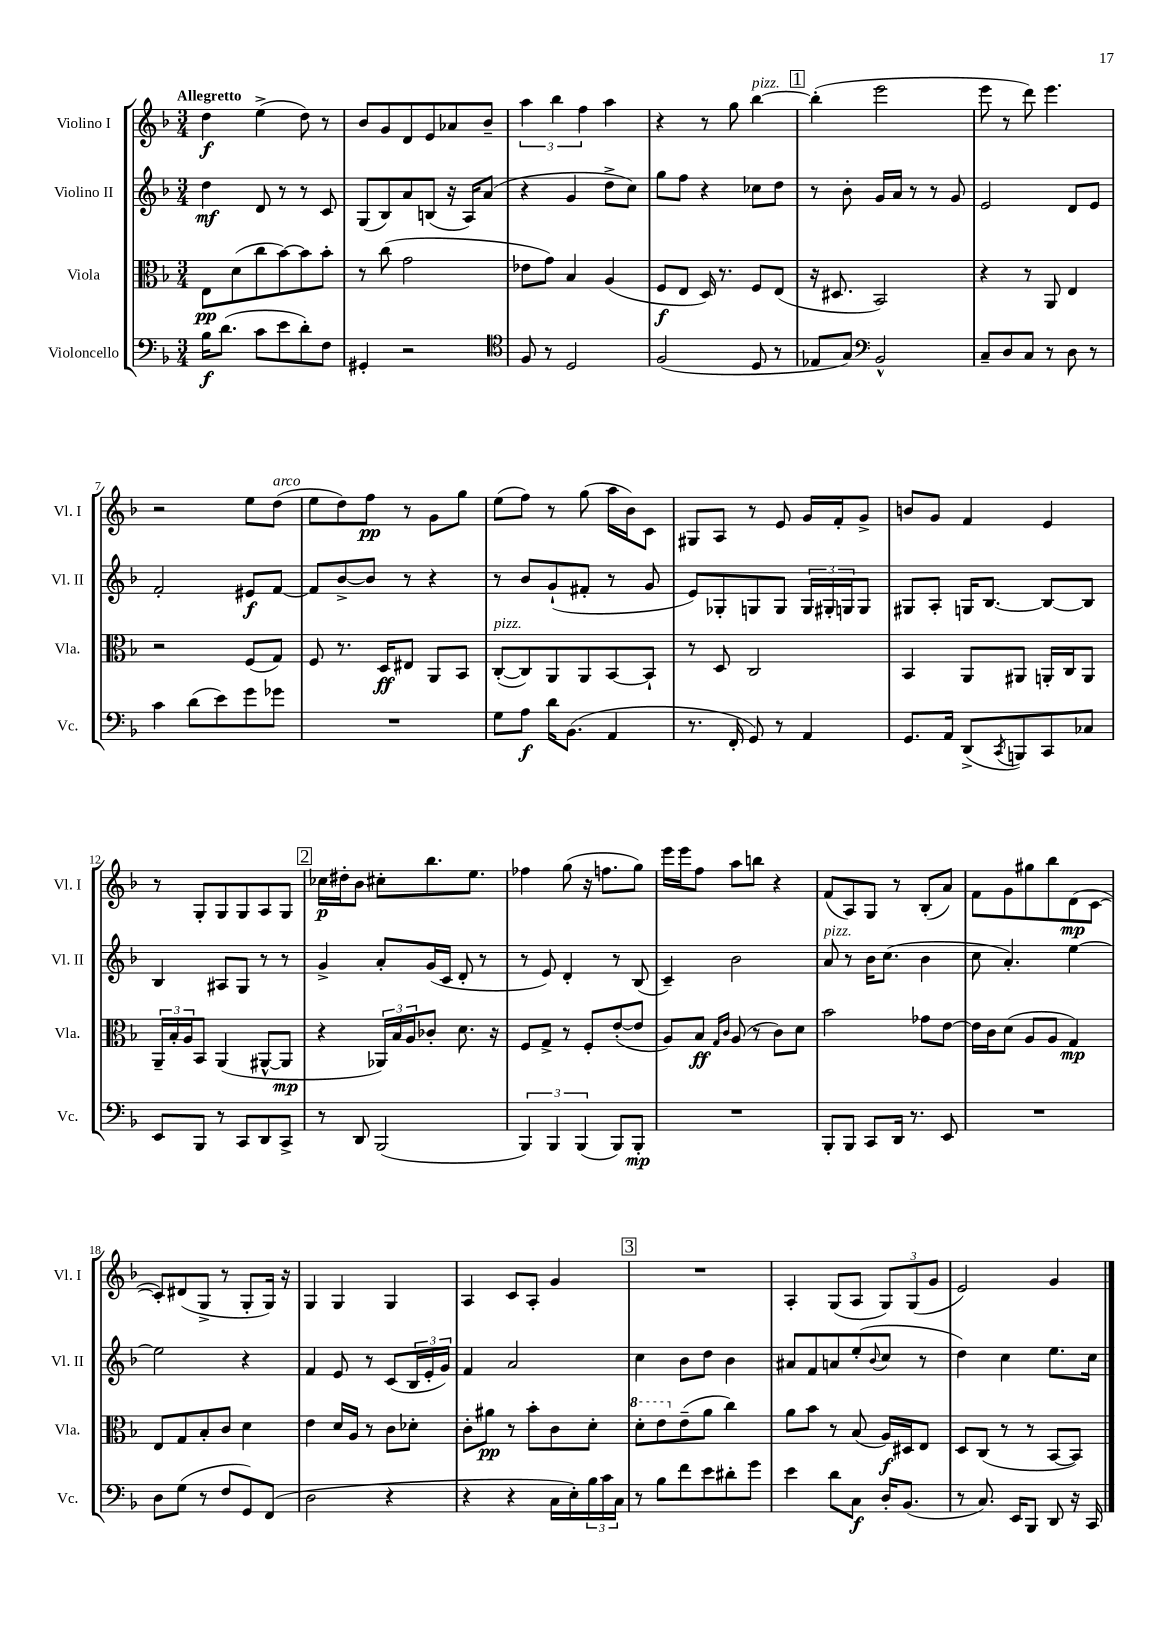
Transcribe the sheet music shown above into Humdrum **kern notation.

**kern	**kern	**kern	**kern
*staff4	*staff3	*staff2	*staff1
*clefF4	*clefC3	*clefG2	*clefG2
*k[b-]	*k[b-]	*k[b-]	*k[b-]
*M3/4	*M3/4	*M3/4	*M3/4
16B-	8E	4dd	4dd
(8.d	.	.	.
.	(8d	.	.
8c	8cc	8d	(4ee^
8e	[8b-)	8r	.
8d')	8b-]	8r	8dd)
8F	8b-'	8c	8r
=	=	=	=
4GG#'	8r	(8G	8b-
.	(8cc	8B-)	8g
2r	2g	8a	8d
.	.	(8B	8e
.	.	16r	8a-
.	.	16A)	.
.	.	(8a	8b-~
=	=	=	=
*clefC4	*	*	*
8F	8e-	4r	6aa
8r	8g)	.	.
.	.	.	6bb-
2D	4B-	4g	.
.	.	.	6ff
.	(4A	8dd^	4aa
.	.	8cc)	.
=	=	=	=
(2F	8F	8gg	4r
.	8E	8ff	.
.	16D)	4r	8r
.	8.r	.	.
.	.	.	8gg
8D	8F	8cc-	[4bb-
8r	(8E	8dd	.
=	=	=	=
8E-	16r	8r	(4bb-']
.	8.D#	.	.
8G)	.	8b-'	.
*clefF4	*	*	*
2BB-^^	2BB-)	16g	2eee
.	.	16a	.
.	.	8r	.
.	.	8r	.
.	.	8g	.
=	=	=	=
8C~	4r	2e	8eee
8D	.	.	8r
8C	8r	.	8ddd)
8r	8AA	.	4.eee
8D	4E	8d	.
8r	.	8e	.
=	=	=	=
4c	2r	2f'	2r
(8d	.	.	.
8e)	.	.	.
8g	(8F	8e#	8ee
8g-	8G)	[8f	(8dd
=	=	=	=
2.r	8F	8f]	8ee
.	8.r	[8b-^	8dd)
.	.	8b-]	8ff
.	16D	.	.
.	8E#	8r	8r
.	8AA	4r	8g
.	8BB-	.	8gg
=	=	=	=
8G	([8C'	8r	(8ee
8A	8C])	8b-	8ff)
16d	8AA	(8g`	8r
(8.BB-	.	.	.
.	8AA	8f#'	(8gg
4AA	[8BB-	8r	16aa
.	.	.	16b-)
.	8BB-`]	8g	8c
=	=	=	=
8.r	8r	8e)	8G#
.	8D	8G-'	8A
16FF'	.	.	.
8GG)	2C	8G	8r
8r	.	8G	8e
4AA	.	24G	16g
.	.	24G#'	.
.	.	.	16f'
.	.	24G	.
.	.	8G	8g^
=	=	=	=
8.GG	4BB-	8G#	8b
.	.	8A'	8g
16AA	.	.	.
(8DD^	8AA	16G	4f
.	.	[8.B-	.
8qCC	.	.	.
8BBB)	8AA#	.	.
8CC	16AA'	8B-_	4e
.	16C	.	.
8C-	8AA	8B-]	.
=	=	=	=
8EE	24AA~	4B-	8r
.	24B-'	.	.
.	24A	.	.
8BBB-	8BB-	.	8G'
8r	(4AA	8A#	8G
8CC	.	8G	8G
8DD	[8AA#^^	8r	8A
8CC^	8AA#]	8r	8G
=	=	=	=
8r	4r	4g^	16cc-
.	.	.	16dd#'
8DD	.	.	8b-
(2BBB-	24AA-)	8a'	8cc#'
.	24B-	.	.
.	24A	.	.
.	8c-'	(16g	8.bb-
.	.	16c	.
.	8.d	8d'	.
.	.	.	8.ee
.	.	8r	.
.	16r	.	.
=	=	=	=
6BBB-)	8F	8r	4ff-
.	8G^	8e)	.
6BBB-	.	.	.
.	8r	4d'	(8gg
(6BBB-	.	.	.
.	8F'	.	16r
.	.	.	8.ff
8BBB-)	([8e'	8r	.
8BBB-'	8e]	(8B-	8gg)
=	=	=	=
2.r	8A)	4c~)	16eee
.	.	.	16eee
.	8B-	.	8ff
.	16qqG	.	.
.	16qqc	.	.
.	(8A	2b-	8aa
.	8r	.	8bb
.	8c)	.	4r
.	8d	.	.
=	=	=	=
8BBB-'	2b-	8a	(8f
8BBB-	.	8r	8A)
8CC	.	16b-	8G
.	.	(8.cc	.
16DD	.	.	8r
8.r	.	.	.
.	8g-	4b-	(8B-'
8EE	[8e	.	8a)
=	=	=	=
2.r	16e]	8cc	8f
.	16c	.	.
.	(8d	4.a')	8g
.	8A	.	8gg#
.	8A	.	8bb-
.	4G)	[4ee	(8d
.	.	.	[8c
=	=	=	=
8D	8E	2ee]	8c'])
(8G	8G	.	(8d#
8r	8B-'	.	8G^
8F	8c	.	8r
8GG)	4d	4r	8G'
(8FF	.	.	16G)
.	.	.	16r
=	=	=	=
2D	4e	4f	4G
.	16d	8e	4G
.	16A	.	.
.	8r	8r	.
4r	8c	(8c	4G
.	8d-'	24B-	.
.	.	24e'	.
.	.	24g)	.
=	=	=	=
4r	8c'	4f	4A
.	8a#	.	.
4r	8r	2a	8c
.	8b-'	.	8A'
16C	8c	.	4g
16E')	.	.	.
24B-	8d'	.	.
24c	.	.	.
24C	.	.	.
=	=	=	=
8r	8dd'	4cc	2.r
8B-	8ee	.	.
8f	(8e~	8b-	.
8e	8a	8dd	.
8d#'	4cc)	4b-	.
8g	.	.	.
=	=	=	=
4e	8a	8a#	4A'
.	8b-	8f	.
8d	8r	8a	(8G
8C	(8B-	(8ee'	8A
.	.	8qqb-	.
16D'	16A)	8cc	12G)
(8.BB-	16D#	.	.
.	.	.	(12G
.	8E	8r	.
.	.	.	12g
=	=	=	=
8r	8D	4dd)	2e)
8.C)	(8C	.	.
.	8r	4cc	.
16EE	.	.	.
8BBB-	8r	.	.
8DD	[8BB-	8.ee	4g
16r	8BB-])	.	.
16CC	.	16cc	.
==	==	==	==
*-	*-	*-	*-
